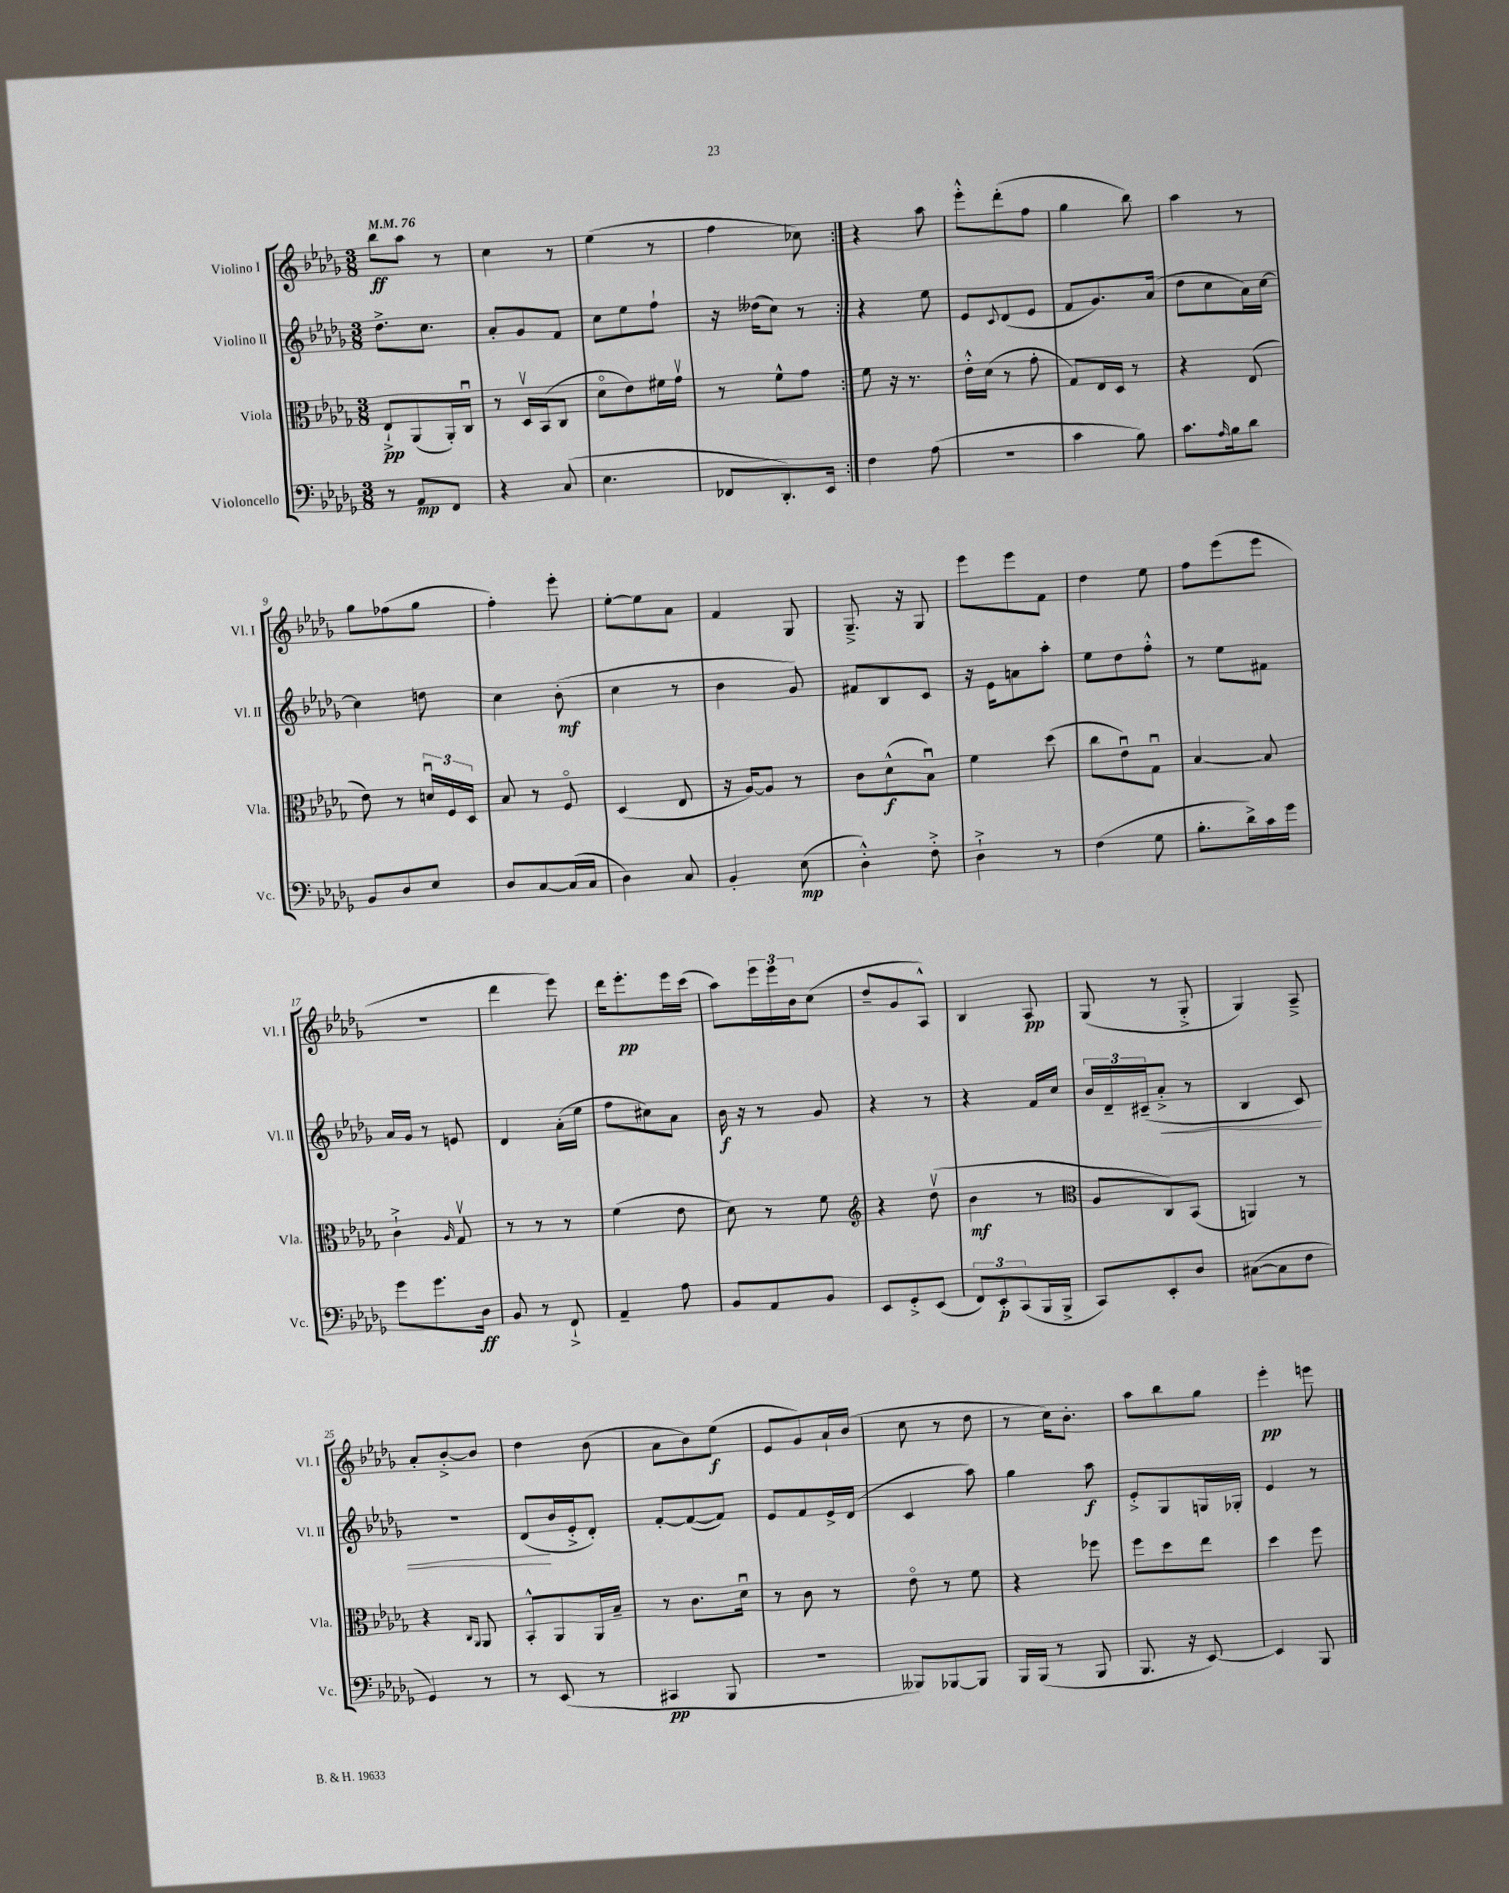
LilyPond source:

<<
\new StaffGroup <<
\new Staff = "s0" \with { instrumentName = "Violino I" shortInstrumentName = "Vl. I" } {
    \clef treble \key des \major \numericTimeSignature \time 3/8 \tempo 4 = 76
    \repeat volta 2 { bes''8\ff aes''8 r8 |
    c''4 r8 |
    ees''4( r8 |
    f''4 ces''8) | }
    r4 aes''8 |
    ees'''8-.-^ des'''8-.( f''8 |
    ges''4 bes''8) |
    aes''4 r8 |
    ges''8 fes''8( ges''8 |
    f''4-.) ees'''8-. |
    ees''8~-. ees''8 aes'8 |
    f'4 ges8 |
    ges8.---> r16 ges8 |
    ees'''8 ees'''8 f'8 |
    des''4 ees''8 |
    f''8 ees'''8( ees'''8 |
    R4. |
    des'''4 ees'''8) |
    des'''16 ees'''8.-.\pp ees'''16 c'''16( |
    aes''8) \tuplet 3/2 { ees'''16 ees'''16 bes'16 } c''8( |
    des''8-- ges'8 aes8-^) |
    bes4 aes8\pp |
    ges8( r8 ges8-.-> |
    ges4) aes8---> |
    aes'8-. bes'8~-.-> bes'8 |
    des''4 bes'8( |
    aes'8 bes'8) ees''8\f( |
    ees'8 ges'8) aes'16-! bes'16( |
    c''8 r8 des''8 |
    r8 c''16) bes'8.-. |
    aes''8 bes''8 ges''8 |
    ees'''4-.\pp e'''8 \bar "|." |
}
\new Staff = "s1" \with { instrumentName = "Violino II" shortInstrumentName = "Vl. II" } {
    \clef treble \key des \major \numericTimeSignature \time 3/8
    \repeat volta 2 { des''8.-> c''8. |
    aes'8-. ges'8 f'8 |
    c''8 ees''8 f''8-! |
    r16 deses''16( c''8) r8 | }
    r4 ees''8 |
    ees'8 \appoggiatura { c'8 } des'8( ees'8 |
    f'8 ges'8.) aes'16( |
    des''8 c''8 aes'16) c''16~ |
    c''4 d''8 |
    c''4 bes'8-.\mf( |
    c''4 r8 |
    bes'4 ges'8) |
    fis'8 bes8 c'8 |
    r16 ees'16 a'8 aes''8-. |
    ees''8 des''8 f''8-.-^ |
    r8 ees''8 fis'8 |
    aes'16 ges'16 r8 e'8 |
    des'4 aes'16-.( ees''16 |
    f''8 cis''8) aes'8 |
    bes'16\f r16 r8 ges'8 |
    r4 r8 |
    r4 f'16 c''16 |
    \tuplet 3/2 { bes'16 des'16-- cis'16--( } aes'8-.->\< r8 |
    bes4 c'8) |
    R4. |
    des'8\!( bes'16 ees'16-.-> des'8-.) |
    f'8~-. f'8~( f'8) |
    ees'8 f'8 ees'16-> des'16( |
    c'4 aes''8) |
    ges''4 aes''8\f |
    ees'8-.-> ges8 g16 ges16-. |
    ees'4 r8 \bar "|." |
}
\new Staff = "s2" \with { instrumentName = "Viola" shortInstrumentName = "Vla." } {
    \clef alto \key des \major \numericTimeSignature \time 3/8
    \repeat volta 2 { ees8-!->\pp aes,8( aes,16-.) c16\downbow |
    r8 des16\upbow bes,16( c8 |
    des'8\flageolet ees'8) fis'16 ges'16\upbow |
    r8 f'8-^ ges'8 | }
    f'8 r16 r8. |
    ees'16-.-^ des'16( r8 ges'8-. |
    ges8) ees16 des16 r8 |
    r4 ees8( |
    ees'8) r8 \tuplet 3/2 { d'16\downbow f16 des16 } |
    bes8 r8 f8\flageolet |
    des4( ees8 |
    r16 aes16~) aes8 r8 |
    c'8 des'8-^\f( bes8\downbow) |
    f'4 des''8( |
    c''8 ees'8\downbow) ges8\downbow |
    bes4~ bes8 |
    c'4-!-> \grace { aes16 } ges8\upbow |
    r8 r8 r8 |
    f'4( ees'8 |
    des'8) r8 f'8 |
    \clef treble r4 des''8\upbow( |
    bes'4\mf r8 |
    \clef alto aes8 c8) bes,8( |
    a,4) r8 |
    r4 \grace { c16 aes,16 } aes,8 |
    bes,8-.-^ aes,8 aes,16 bes16-- |
    r8 c'8. des'16\downbow |
    r8 c'8 r8 |
    ees'8\flageolet r8 f'8 |
    r4 fes''8 |
    f''8 des''8 ees''8 |
    des''4 f''8 \bar "|." |
}
\new Staff = "s3" \with { instrumentName = "Violoncello" shortInstrumentName = "Vc." } {
    \clef bass \key des \major \numericTimeSignature \time 3/8
    \repeat volta 2 { r8 aes,8\mp f,8 |
    r4 c8( |
    ees4. |
    fes,8 des,8.-.) ees,16 | }
    f4 aes8( |
    R4. |
    c'4 bes8) |
    c'8. \grace { aes16 } bes16 des'8 |
    bes,8 des8 ees8 |
    des8 c8~ c16( c16 |
    des4) c8 |
    bes,4-. ees8\mp( |
    des4-.-^) f8-.-> |
    des4-!-> r8 |
    f4( ges8 |
    bes8.-. des'16->) c'16 ges'16 |
    ges'8 ges'8. des16\ff |
    bes,8 r8 f,8-!-> |
    aes,4-- aes8 |
    bes,8 aes,8 bes,8 |
    ees,8 ges,8-.-> ees,8( |
    \tuplet 3/2 { f,8) ees,8-.\p c,8( } bes,,16 bes,,16-> |
    c,8) ees,8-. des8 |
    cis8~( cis8 f8 |
    ges,4) r8 |
    r8 ees,8( r8 |
    cis,4\pp bes,,8 |
    R4. |
    beses,,8) bes,,8~ bes,,8 |
    bes,,16 bes,,16( r8 bes,,8 |
    bes,,8. r16 ees,8~) |
    ees,4 bes,,8 \bar "|." |
}
>>
>>
